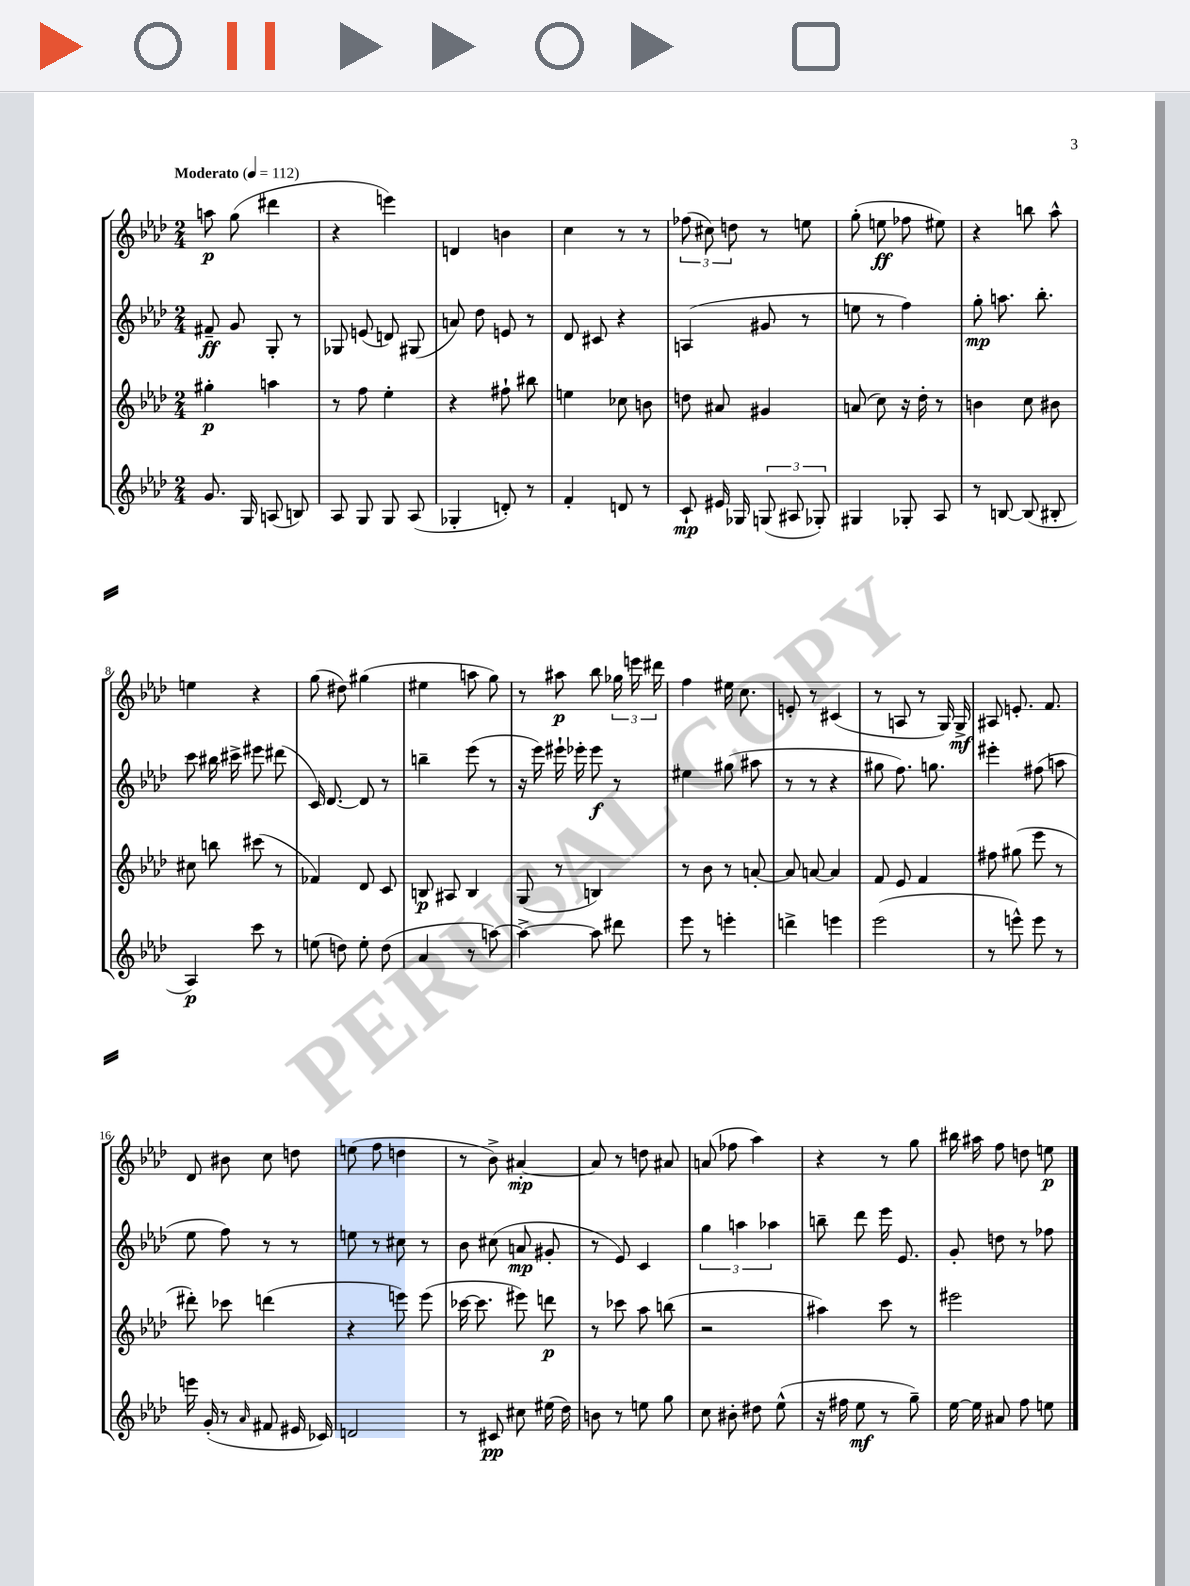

**kern	**dynam	**kern	**dynam	**kern	**dynam	**kern	**dynam
*part4	*part4	*part3	*part3	*part2	*part2	*part1	*part1
*staff4	*staff4	*staff3	*staff3	*staff2	*staff2	*staff1	*staff1
*clefG2	*	*clefG2	*	*clefG2	*	*clefG2	*
*k[b-e-a-d-]	*	*k[b-e-a-d-]	*	*k[b-e-a-d-]	*	*k[b-e-a-d-]	*
*M2/4	*	*M2/4	*	*M2/4	*	*M2/4	*
*MM112	*	*MM112	*	*MM112	*	*MM112	*
=1	=1	=1	=1	=1	=1	=1	=1
!	!	!	!	!	!	!LO:TX:a:B:t=Moderato	!
8.g/	.	4gg#X'\	p	8f#X~/	ff	8aan\	p
.	.	.	.	8g/	.	(8gg\	.
16G/	.	.	.	.	.	.	.
(8An/	.	4aan\	.	8G'/	.	4ddd#X\	.
8Bn/)	.	.	.	8r	.	.	.
=2	=2	=2	=2	=2	=2	=2	=2
8A-/	.	8r	.	8G-X/	.	4r	.
8G/	.	8ff\	.	(8en/	.	.	.
8G/	.	4ee-'\	.	8dn/)	.	4eeen\)	.
(8A-/	.	.	.	(8G#X/	.	.	.
=3	=3	=3	=3	=3	=3	=3	=3
4G-X'/	.	4r	.	8an/)	.	4dn/	.
.	.	.	.	8dd-\	.	.	.
8dn'/)	.	8ff#X`\	.	8en/	.	4bn\	.
8r	.	8bb#X\	.	8r	.	.	.
=4	=4	=4	=4	=4	=4	=4	=4
4f'/	.	4een\	.	8d-/	.	4cc\	.
.	.	.	.	8c#X/	.	.	.
8dn/	.	8cc-X\	.	4r	.	8r	.
8r	.	8bn\	.	.	.	8r	.
=5	=5	=5	=5	=5	=5	=5	=5
8c`/	mp	8ddn\	.	(4An/	.	(12ff-X\	.
.	.	.	.	.	.	12cc#X\)	.
16e#X/	.	8a#X/	.	.	.	.	.
.	.	.	.	.	.	12ddn\	.
16G-X/	.	.	.	.	.	.	.
(12Gn/	.	4g#X/	.	8g#X/	.	8r	.
12A#X/	.	.	.	.	.	.	.
.	.	.	.	8r	.	8een\	.
12G-X'/)	.	.	.	.	.	.	.
=6	=6	=6	=6	=6	=6	=6	=6
4G#X/	.	(8an/	.	8een\	.	(8gg'\	.
.	.	8cc\)	.	8r	.	8een\	ff
8G-X'/	.	16r	.	4ff\)	.	8ff-X\	.
.	.	16dd-'\	.	.	.	.	.
8A-/	.	8r	.	.	.	8ee#X\)	.
=7	=7	=7	=7	=7	=7	=7	=7
8r	.	4bn\	.	8gg'\	mp	4r	.
[8Bn/	.	.	.	8.aan\	.	.	.
(8B/]	.	8cc\	.	.	.	8bbn\	.
.	.	.	.	8.bb-'\	.	.	.
8B#X'/	.	8b#X\	.	.	.	8aa-^^\	.
!!LO:LB:g=z
=8	=8	=8	=8	=8	=8	=8	=8
4A-/)	p	8cc#X\	.	8ccc\	.	4een\	.
.	.	8bbn\	.	16bb#X\	.	.	.
.	.	.	.	16ccc#X^\	.	.	.
8ccc\	.	(8ccc#X\	.	8eee#X\	.	4r	.
8r	.	8r	.	(8ddd#X\	.	.	.
=9	=9	=9	=9	=9	=9	=9	=9
(8een\	.	4f-X/)	.	16c/)	.	(8gg\	.
.	.	.	.	[8.d-/	.	.	.
8ddn\)	.	.	.	.	.	8dd#X\)	.
8ee'\	.	8d-/	.	8d-/]	.	(4gg#X\	.
(8dd\	.	8c/	.	8r	.	.	.
=10	=10	=10	=10	=10	=10	=10	=10
4a-/	.	8Bn/	p	4bbn~\	.	4ee#X\	.
.	.	8A#X/	.	.	.	.	.
8r	.	4B/	.	(8eee-\	.	8aan\	.
[8aan\)	.	.	.	8r	.	8gg\)	.
=11	=11	=11	=11	=11	=11	=11	=11
4aa^\_	.	(8G/	.	16r	.	8r	.
.	.	.	.	16eee-\)	.	.	.
.	.	8r	.	16eee#X`\	.	8aa#X\	p
.	.	.	.	16eee-X'\	.	.	.
8aa\]	.	4Bn/)	.	8eee-\	f	8bb-\	.
8ddd#X\	.	.	.	8r	.	24gg-X\	.
.	.	.	.	.	.	24eeen\	.
.	.	.	.	.	.	24ddd#X\	.
=12	=12	=12	=12	=12	=12	=12	=12
8eee-\	.	8r	.	4ee#X\	.	4ff\	.
8r	.	8b-\	.	.	.	.	.
4eeen'\	.	8r	.	(8gg#X\	.	16ee#X\	.
.	.	.	.	.	.	8.cc\	.
.	.	[8an'/	.	8aa#X\	.	.	.
=13	=13	=13	=13	=13	=13	=13	=13
4dddn^\	.	8a/]	.	8r	.	8en'/	.
.	.	[8an/	.	8r	.	8r	.
4eeen\	.	4a/]	.	4r	.	(4c#X/	.
=14	=14	=14	=14	=14	=14	=14	=14
(2eee-\	.	8f/	.	8gg#X\	.	8r	.
.	.	8e-/	.	8.ff\)	.	8An/	.
.	.	4f/	.	.	.	8r	.
.	.	.	.	8.ggn\	.	.	.
.	.	.	.	.	.	16G/)	.
.	.	.	.	.	.	16G^/	mf
=15	=15	=15	=15	=15	=15	=15	=15
8r	.	8ff#X\	.	4eee#X'\	.	8A#X/	.
8eeen^^\)	.	(8gg#X\	.	.	.	8.en'/	.
8eee\	.	8eee-\	.	(8ff#X\	.	.	.
.	.	.	.	.	.	8.f/	.
8r	.	8r	.	8aan\	.	.	.
!!LO:LB:g=z
=16	=16	=16	=16	=16	=16	=16	=16
16eeen\	.	8ddd#X'\)	.	8ee-\	.	8d-/	.
(16g'/	.	.	.	.	.	.	.
8r	.	8ccc-X\	.	8ff\)	.	8b#X\	.
16qqa-/	.	.	.	.	.	.	.
8f#X/	.	(4dddn\	.	8r	.	8cc\	.
16e#X/	.	.	.	8r	.	8ddn\	.
16c-X/)	.	.	.	.	.	.	.
=17	=17	=17	=17	=17	=17	=17	=17
2dn/	.	4r	.	8een\	.	(8een\	.
.	.	.	.	8r	.	8ff\	.
.	.	8eeen\)	.	8cc#X\	.	4ddn\	.
.	.	(8eee\	.	8r	.	.	.
=18	=18	=18	=18	=18	=18	=18	=18
8r	.	[16ccc-X\	.	8b-\	.	8r	.
.	.	8.ccc-\]	.	.	.	.	.
8c#X/	pp	.	.	(8cc#X\	.	8b-^\)	.
8cc#X\	.	8eee#X\)	.	8an/	mp	[4a#X'/	mp
(16ee#X\	.	8dddn\	p	8g#X'/	.	.	.
16dd-\)	.	.	.	.	.	.	.
=19	=19	=19	=19	=19	=19	=19	=19
8bn\	.	8r	.	8r	.	8a#/]	.
8r	.	8ccc-X\	.	8e-/)	.	8r	.
8een\	.	8aa-\	.	4c/	.	8ddn\	.
8gg\	.	(8bbn\	.	.	.	8a#X/	.
=20	=20	=20	=20	=20	=20	=20	=20
8cc\	.	2r	.	6gg\	.	(8an/	.
8b#X'\	.	.	.	.	.	8ff-X\	.
.	.	.	.	6aan\	.	.	.
8dd#X\	.	.	.	.	.	4aa-\)	.
.	.	.	.	6aa-X\	.	.	.
(8ee-^^\	.	.	.	.	.	.	.
=21	=21	=21	=21	=21	=21	=21	=21
16r	.	4aa#X\)	.	8bbn~\	.	4r	.
16ff#X\	.	.	.	.	.	.	.
8ee-\	mf	.	.	8ddd-\	.	.	.
8r	.	8ccc\	.	16eee-\	.	8r	.
.	.	.	.	8.e-/	.	.	.
8gg~\)	.	8r	.	.	.	8gg\	.
=22	=22	=22	=22	=22	=22	=22	=22
[16ee-\	.	2eee#X\	.	8g'/	.	16bb#X\	.
16ee-\]	.	.	.	.	.	16aa#X\	.
8a#X/	.	.	.	8ddn\	.	8ff\	.
8ff\	.	.	.	8r	.	8ddn\	.
8een\	.	.	.	8ff-X\	.	8een\	p
==	==	==	==	==	==	==	==
*-	*-	*-	*-	*-	*-	*-	*-
